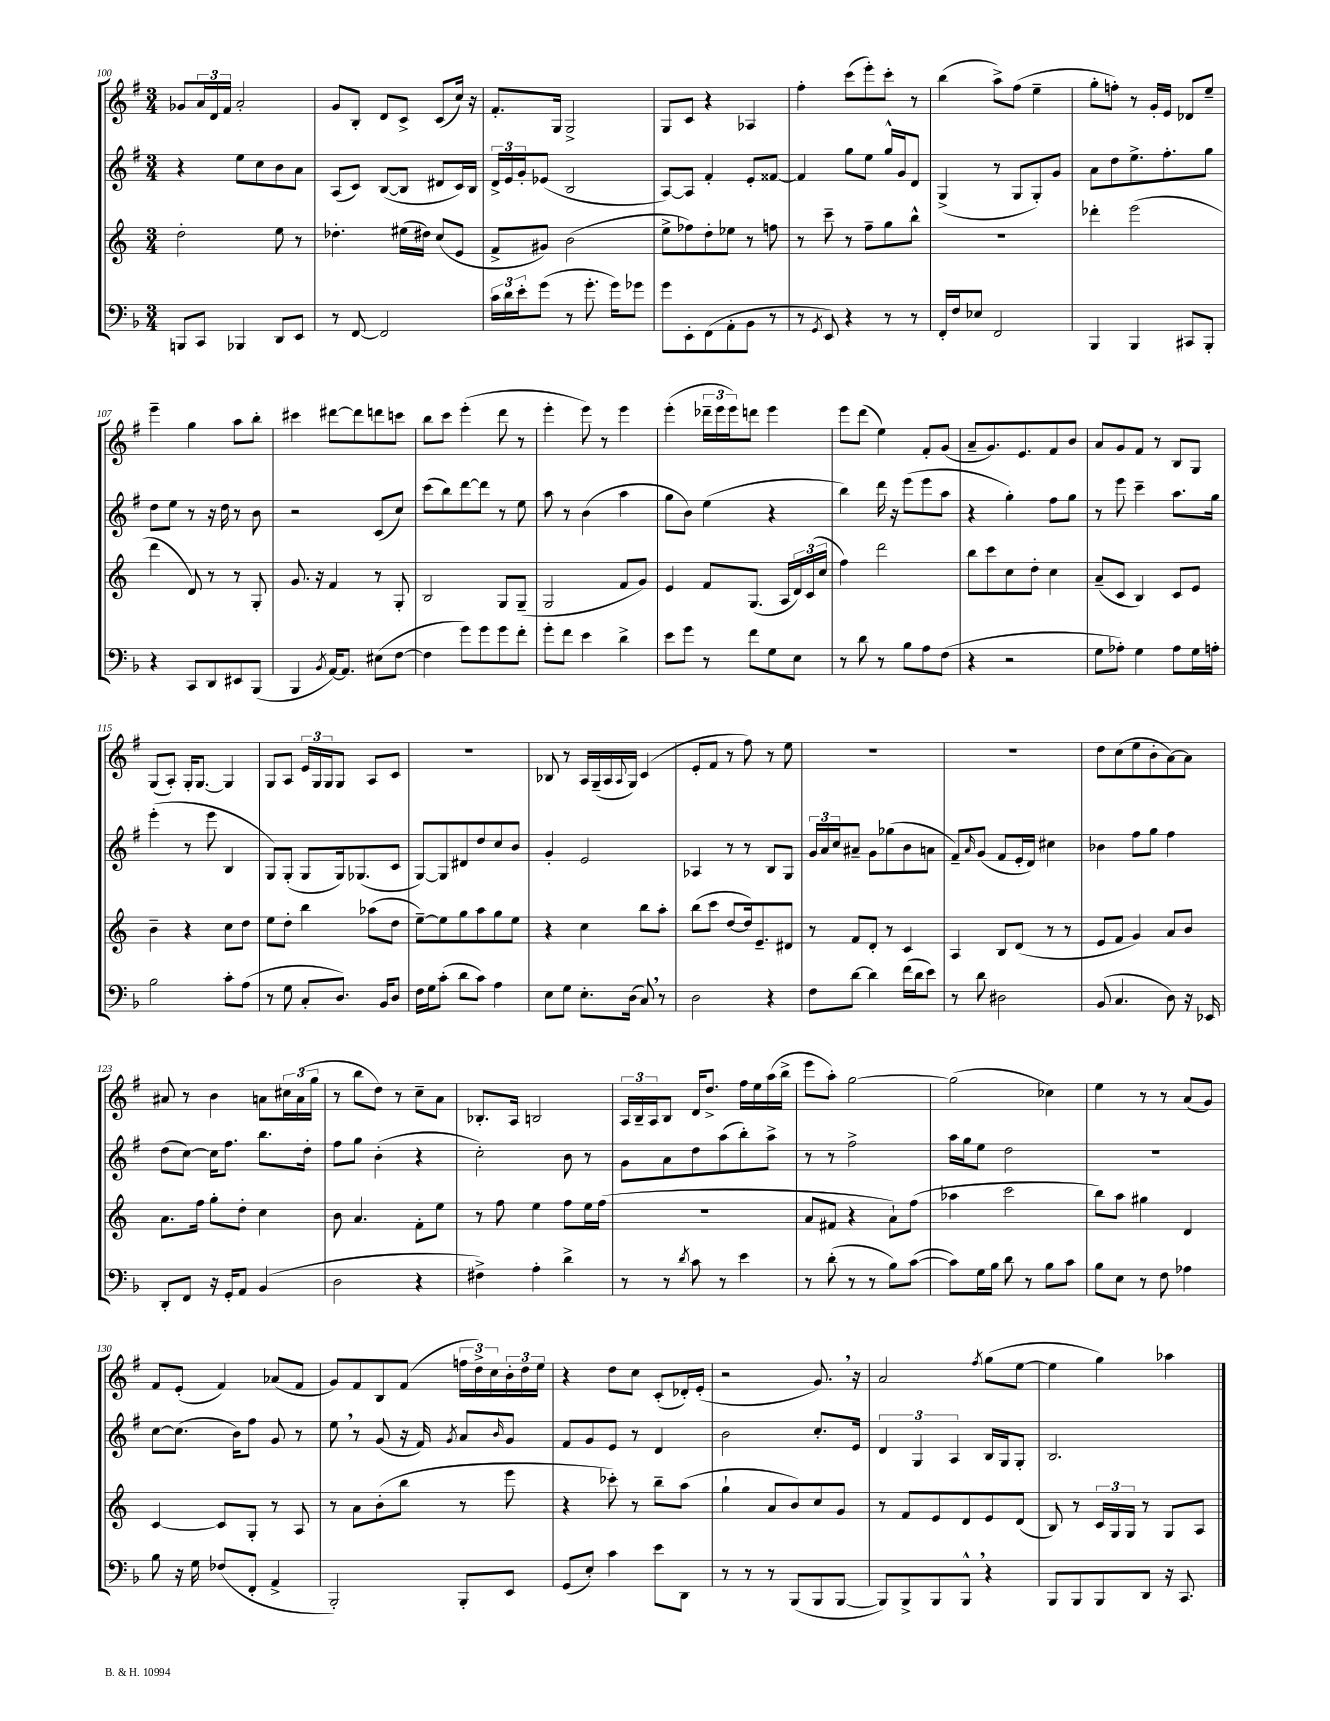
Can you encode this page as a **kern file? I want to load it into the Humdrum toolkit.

**kern	**kern	**kern	**kern
*staff4	*staff3	*staff2	*staff1
*clefF4	*clefG2	*clefG2	*clefG2
*k[b-]	*k[]	*k[f#]	*k[f#]
*M3/4	*M3/4	*M3/4	*M3/4
8BBB/L	2dd'\	4r	8g-/L
8CC/J	.	.	24a/L
.	.	.	24d/
.	.	.	24f#/JJ
4BBB-/	.	8ee\L	2a'/
.	.	8cc\	.
8DD/L	8ee\	8b\	.
8EE/J	8r	8a\J	.
=	=	=	=
8r	4.dd-'\	(8A/L	8g/L
[8FF/	.	8c/J)	8B'/J
2FF/]	.	([8B/L	8d/L
.	(16ee#\LL	8B/]J	8c^/J
.	16dd#\JJ)	.	.
.	(8cc/L	8d#/L	(8c/L
.	8e/J	16c/L)	16cc/Jk)
.	.	16B/JJ	16r
=	=	=	=
24c\LL	8f^/L	24d^/LL	8.f#'/L
24d\	.	24e/	.
24e'\J	.	24g'/J	.
(8g\J	8g#/J)	(8e-/J	.
.	.	.	16G/Jk
8r	(2b\	2B/	2G^/
8.g'\	.	.	.
16g\LK)	.	.	.
8g-\J	.	.	.
=	=	=	=
8g\L	8ee^\L	[8A/L)	8G/L
8EE'\	8ff-\)	8A/]J	8c/J
(8FF\	8dd'\	4f#'/	4r
8AA'\	8ee-\J	.	.
8BB-\J	8r	8e'/L	4A-/
8r	8ff\	[8f##/J	.
=	=	=	=
8r	8r	4f##/]	4ff#'\
8qGG/	.	.	.
8EE/)	8ccc~\	.	.
4r	8r	8gg\L	(8ccc\L
.	8ff~\L	8ee\J	8eee'\)
8r	8gg\	16gg^^/LL	8ccc'\J
.	.	16g/J	.
8r	8bb^^\J	8d/J	8r
=	=	=	=
16FF'/LL	2.r	(4G^/	(4bb\
16F/J	.	.	.
8E-/J	.	.	.
2FF/	.	8r	8aa^\L)
.	.	8G/L	(8ff#\J
.	.	8G'/)	4ee~\
.	.	8g/J	.
=	=	=	=
4BBB-/	4ddd-'\	8a\L	8gg'\L
.	.	8dd\	8ff'\J)
4BBB-/	(2eee\	8.ee^\	8r
.	.	.	16g'/LL
.	.	8.ff#'\	16e/JJ
8CC#/L	.	.	8d-/L
8BBB-'/J	.	8gg\J	8ee~/J
=	=	=	=
4r	4ddd\	8dd\L	4eee~\
.	.	8ee\J	.
8CC/L	8d/)	8r	4gg\
8DD/	8r	16r	.
.	.	16dd\	.
8EE#/	8r	8r	8aa\L
(8BBB-/J	8G'/	8b\	8bb'\J
=	=	=	=
4BBB-/	8.g/	2r	4ccc#\
.	16r	.	.
8qBB-/	.	.	.
[16AA/LK)	4f/	.	[8ddd#\L
8.AA/]J	.	.	.
.	.	.	8ddd#\]
(8E#\L	8r	(8c/L	8ddd\
[8F\J	8G'/	8cc/J)	8ccc\J
=	=	=	=
4F\]	2B/	(8ccc\L	8bb\L
.	.	8bb\)	8ccc\J
8g\L)	.	[8ddd\	(4eee'\
8g\	.	8ddd\]J	.
8g\	8G/L	8r	8ddd\
8f'\J	(8G~/J	8ee\	8r
=	=	=	=
8g'\L	2G/	8aa\	4eee'\
8f\J	.	8r	.
4e\	.	(4b\	8eee\)
.	.	.	8r
4d^\	8f/L	4aa\	4eee\
.	8g/J)	.	.
=	=	=	=
8e\L	4e/	8gg\L	(4eee'\
8g\J	.	8b\J)	.
8r	8f/L	(4ee\	24ddd-~\LL
.	.	.	24eee\
.	.	.	24eee\J)
8f\L	(8.G/J	.	8ddd\J
8G\	.	4r	4eee\
.	16A/LL	.	.
8E\J	24d/)	.	.
.	(24c/	.	.
.	24cc/JJ	.	.
=	=	=	=
8r	4ff\)	4bb\)	8eee\L
8d\	.	.	(8ddd\J
8r	2ddd\	16ddd\	4ee\)
.	.	16r	.
8B-\L	.	(8eee\L	.
8A\	.	8eee\	8f#'/L
(8F\J	.	8aa\J	(8g/J
=	=	=	=
4r	8bb\L	4r	8a~/L
.	8ccc\	.	8.g/)
2r	8cc\	4gg'\)	.
.	.	.	8.e/
.	8dd'\J	.	.
.	4cc\	8ff#\L	8f#/
.	.	8gg\J	8b/J
=	=	=	=
8G\L	(8a~/L	8r	8a/L
8A-'\J)	8c/J	8eee\	8g/
4G\	4B/)	4ccc~\	8f#/J
.	.	.	8r
8A-\L	8c/L	8.aa\L	8B/L
16G\L	8e/J	.	8G/J
16A'\JJ	.	16gg\Jk	.
=	=	=	=
2B-\	4b~\	(4eee'\	(8G/L
.	.	.	8A'/J)
.	4r	8r	16G'/LK
.	.	.	[8.G/J
.	.	8eee\	.
8c'\L	8cc\L	4B/	4G/]
(8A\J	8dd\J	.	.
=	=	=	=
8r	8ee\L	8G/L)	8G/L
8G\	8dd'\J	(8G'/J	8A/J
8C'/L	4bb\	8G/L	24e/LL
.	.	.	24G/
.	.	.	24G/J
8.D/J)	.	16G/k)	8G/J
.	.	(8.G-/	.
.	(8aa-\L	.	8A/L
16BB-/LK	.	.	.
8D/J	8dd\J	8c/J	8c/J
=	=	=	=
16F\LL	[8ee~\L)	[8G/L)	2.r
16G\J	.	.	.
(8c'\J	8ee\]	8G/]	.
8d\L	8gg\	8d#/	.
8c\J)	8aa\	8dd/	.
4A\	8gg\	8cc/	.
.	8ee\J	8b/J	.
=	=	=	=
8E\L	4r	4g'/	8B-/
8G\J	.	.	8r
8.E'\L	4cc\	2e/	16A/LL
.	.	.	(16G~/
.	.	.	16A/
.	.	.	8qqA/
(16D\Jk	.	.	16G/JJ)
8C/)	8bb\L	.	(4c/
8r	8aa'\J	.	.
=	=	=	=
2D\	(8bb\L	4A-/	8e'/L
.	8ccc\J	.	8f#/J
.	[8dd/L	8r	8r
.	16dd/]k)	8r	8ff#\)
.	8.e~/	.	.
4r	.	8B/L	8r
.	8d#/J	8G/J	8ee\
=	=	=	=
8F\L	8r	24g/LL	2.r
.	.	24a/	.
.	.	24cc/J	.
[8d\J	8f/L	8a#~/J	.
4d\]	8d'/J	8g\L	.
.	8r	(8gg-\	.
(16f\LL	4c/	8b\	.
16d\J	.	.	.
8e\J)	.	8a\J	.
=	=	=	=
8r	4A/	8f#~/L)	2.r
.	.	16qqa/	.
8d\	.	(8g/J	.
2D#\	8B/L	8f#/L	.
.	(8d/J	16e'/L	.
.	.	16d/JJ)	.
.	8r	4cc#\	.
.	8r	.	.
=	=	=	=
(8BB-/	8e/L	4b-\	8dd\L
4.C/	8f/J	.	(8cc\
.	4g/)	8ff#\L	8ee\
.	.	8gg\J	8b'\
8D\)	8a/L	4ff#\	[8a\)
16r	8b/J	.	8a\]J
16EE-/	.	.	.
=	=	=	=
8DD'/L	8.a\L	(8dd\L	8a#/
8FF/J	.	[8cc\J)	8r
.	16ff\Jk	.	.
16r	8gg'\L	16cc\]LK	4b\
16GG'/LK	.	8.ff#\J	.
8AA/J	8dd'\J	.	.
(4BB-/	4cc\	8.bb\L	8a\L
.	.	.	24cc#\L
.	.	.	(24a\
.	.	16dd'\Jk	.
.	.	.	24gg\JJ
=	=	=	=
2D\	8b\	8ff#\L	8r
.	4.a/	8gg\J	8bb\L
.	.	(4b'\	8dd\J)
.	.	.	8r
4r	8f'\L	4r	8cc~\L
.	8ee\J	.	8a\J
=	=	=	=
4F#^\)	8r	2cc'\)	8.B-'/L
.	8ff\	.	.
.	.	.	16A/Jk
4A'\	4ee\	.	2B/
4d^\	8ff\L	8b\	.
.	16ee\L	8r	.
.	(16ff\JJ	.	.
=	=	=	=
8r	2.r	8g\L	24A/LL
.	.	.	24B~/
.	.	.	24A/J
8r	.	8a\	8B/J
8qd/	.	.	.
8c\	.	8dd\	16d/LK
.	.	.	8.dd^/J
8r	.	(8aa\	.
4e\	.	8bb'\)	16ff#\LL
.	.	.	16ee\
.	.	8aa^\J	(16aa\
.	.	.	16bb^\JJ
=	=	=	=
8r	8a/L	8r	8eee\L
(8d'\	8f#/J	8r	8aa'\J)
8r	4r	2ff#^\	[2gg\
8r	.	.	.
8B-\L)	8a`\L)	.	.
([8c\J	(8ff\J	.	.
=	=	=	=
8c\]L)	4aa-\	16aa\LL	(2gg\]
.	.	16gg\J	.
16G\L	.	8ee\J	.
16B-\JJ	.	.	.
8d\	2ccc\	2dd\	.
8r	.	.	.
8B-\L	.	.	4cc-\)
8c\J	.	.	.
=	=	=	=
8B-\L	8bb\L)	2.r	4ee\
8E\J	8aa\J	.	.
8r	4gg#\	.	8r
8F\	.	.	8r
4A-\	4d/	.	(8a/L
.	.	.	8g/J)
=	=	=	=
8B-\	[4c/	[8cc\L	8f#/L
16r	.	(8.cc\]J	(8e'/J
16G\	.	.	.
(8F-/L	8c/]L	.	4f#/)
.	.	16b\LK)	.
8FF'/J	8G'/J	8ff#\J	.
4AA^/	8r	8g/	(8a-/L
.	8A/	8r	8f#/J
=	=	=	=
2BBB-'/)	8r	8ee\	8g/L)
.	8a\L	8r	8f#/
.	(8b'\	(8g/	8B/
.	8bb\J	16r	(8f#/J
.	.	16f#/)	.
.	.	8qg/	.
8BBB-'/L	8r	8a/L	24ff\LL
.	.	.	24dd^\)
.	.	.	24cc\
.	.	16qqb/	.
8EE/J	8eee\	8g/J	24b'\
.	.	.	24dd\
.	.	.	24ee\JJ
=	=	=	=
(8GG/L	4r	8f#/L	4r
8E'/J)	.	8g/	.
4c\	8ccc-'\)	8e/J	8dd\L
.	8r	8r	8cc\J
8e\L	8bb~\L	4d/	(8c'/L
8DD\J	(8aa\J	.	16d-'/L)
.	.	.	(16e'/JJ
=	=	=	=
8r	4gg`\	2b\	2r
8r	.	.	.
8r	8a/L	.	.
(8BBB-/L	8b/)	.	.
8BBB-/	8cc/	8.cc'/L	8.g/)
[8BBB-/J	8g/J	.	.
.	.	16e/Jk	16r
=	=	=	=
8BBB-/]L)	8r	6d/	2a/
8BBB-^/	8f/L	.	.
.	.	6G/	.
8BBB-/	8e/	.	.
.	.	6A/	.
8BBB-^^/J	8d/	.	.
.	.	.	8qff#/
4r	8e/	16B/LL	(8gg\L
.	.	16G/J	.
.	(8d/J	8G'/J	[8ee\J
=	=	=	=
8BBB-/L	8B/)	2.B/	4ee\]
8BBB-/	8r	.	.
8BBB-/	24c/LL	.	4gg\)
.	24G/	.	.
.	24G/JJ	.	.
8DD/J	8r	.	.
16r	8G/L	.	4aa-\
8.CC/	.	.	.
.	8A/J	.	.
==	==	==	==
*-	*-	*-	*-
